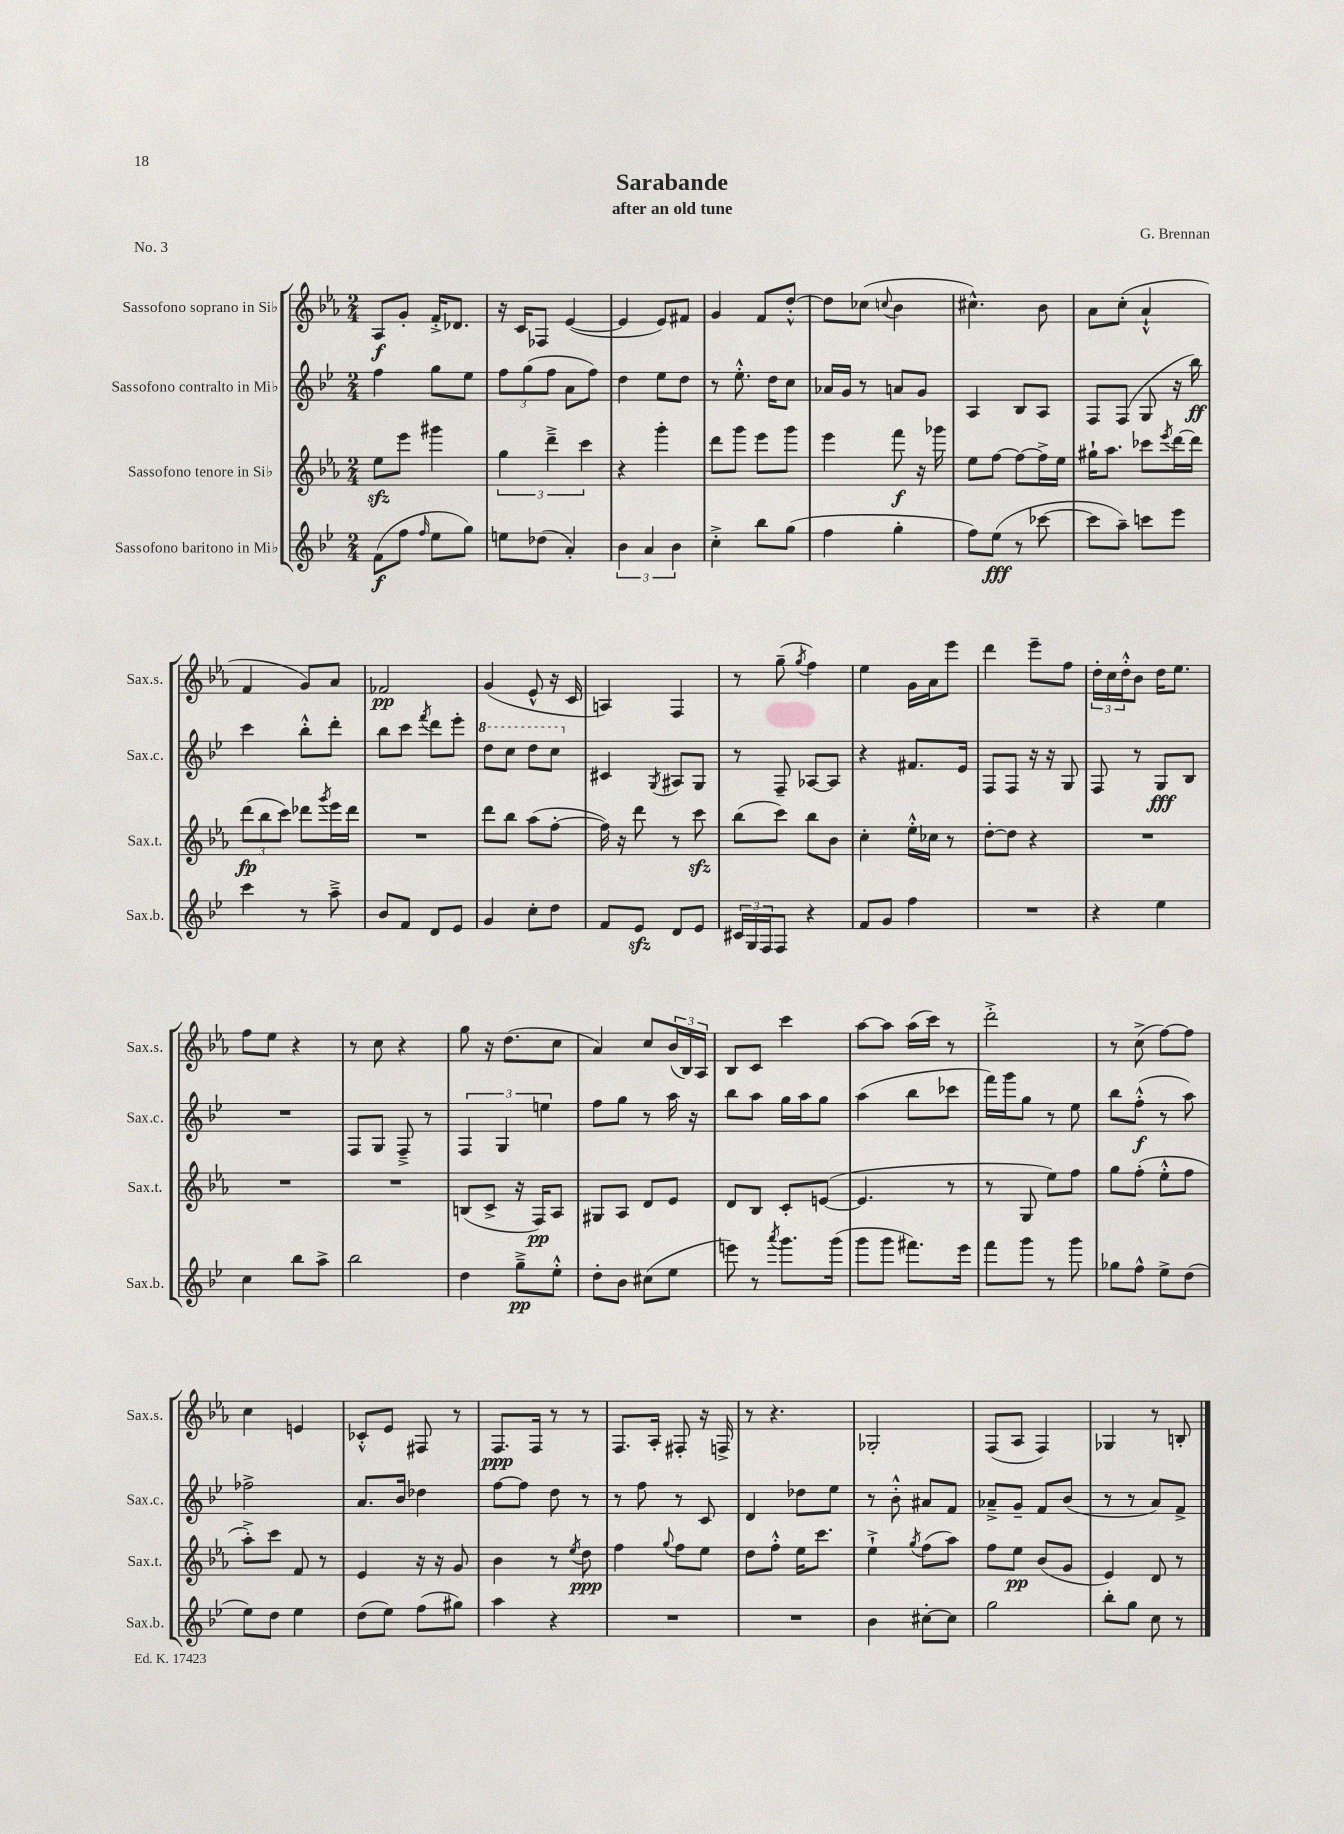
\header { title = "Sarabande" composer = "G. Brennan" subtitle = "after an old tune" piece = "No. 3" }
<<
\new StaffGroup <<
\new Staff = "s0" \with { instrumentName = "Sassofono soprano in Sib" shortInstrumentName = "Sax.s." } {
    \clef treble \key ees \major \numericTimeSignature \time 2/4
    aes8\f g'8-. f'16-.-> des'8. |
    r16 c'16 fes8 ees'4~( |
    ees'4 ees'8) fis'8 |
    g'4 f'8 d''8~-.-^ |
    d''8 ces''8( \appoggiatura { c''8 } bes'4 |
    cis''4.-^) bes'8 |
    aes'8 c''8-.( aes'4-!-^ |
    f'4 g'8) aes'8 |
    fes'2\pp |
    g'4( ees'8-^ r16 c'16 |
    a4) f4 |
    r8 g''8--( \acciaccatura { g''8 } f''4) |
    ees''4 g'16 aes'16 ees'''8 |
    d'''4 ees'''8-- f''8 |
    \tuplet 3/2 { d''16-. c''16 d''16-.-^ } bes'8 d''16 ees''8. |
    f''8 ees''8 r4 |
    r8 c''8 r4 |
    g''8 r16 d''8.( c''8 |
    aes'4) c''8 \tuplet 3/2 { bes'16( bes16) aes16 } |
    bes8 c'8 c'''4 |
    aes''8~ aes''8 aes''16( c'''16) r8 |
    d'''2-.-> |
    r8 c''8->( f''8~) f''8 |
    c''4 e'4 |
    ces'8-.-^ ees'8 fis8 r8 |
    f8.\ppp f16 r8 r8 |
    f8. aes16-. fis8-. r16 f16-> |
    r8 r4. |
    ges2-. |
    f8( aes8 f4) |
    ges4 r8 b8-. \bar "|." |
}
\new Staff = "s1" \with { instrumentName = "Sassofono contralto in Mib" shortInstrumentName = "Sax.c." } {
    \clef treble \key bes \major \numericTimeSignature \time 2/4
    f''4 g''8 ees''8 |
    \tuplet 3/2 { f''8 g''8( f''8 } a'8 f''8) |
    d''4 ees''8 d''8 |
    r8 ees''8.-.-^ d''16 c''8 |
    aes'16 g'16 r8 a'8 g'8 |
    a4 bes8 a8 |
    f8 f8( g8 r16 bes''16\ff) |
    c'''4 bes''8-.-^ d'''8-. |
    bes''8 c'''8 \acciaccatura { f'''8 } d'''8 ees'''8-. |
    \ottava #1 d'''8 c'''8 d'''8 c'''8 \ottava #0 |
    cis'4 \acciaccatura { g8 } ais8 g8 |
    r8 f8-- aes8~ aes8 |
    r4 fis'8. ees'16 |
    f8 f8 r16 r16 g8 |
    f8 r8 g8\fff bes8 |
    R2 |
    f8 g8 f8---> r8 |
    \tuplet 3/2 { f4 g4 e''4 } |
    f''8 g''8 r8 a''16 r16 |
    bes''8 a''8 g''16 a''16 g''8 |
    a''4( bes''8 ces'''8 |
    f'''16) g'''16 g''8 r8 ees''8 |
    bes''8 f''8-.-^\f( r8 a''8) |
    fes''2-> |
    a'8. bes'16 des''4 |
    f''8~ f''8 d''8 r8 |
    r8 f''8 r8 c'8 |
    d'4 des''8 ees''8 |
    r8 bes'8-.-^ ais'8 f'8 |
    aes'8---> g'8-- f'8 bes'8( |
    r8 r8 a'8) f'8-> \bar "|." |
}
\new Staff = "s2" \with { instrumentName = "Sassofono tenore in Sib" shortInstrumentName = "Sax.t." } {
    \clef treble \key ees \major \numericTimeSignature \time 2/4
    ees''8\sfz ees'''8 gis'''4 |
    \tuplet 3/2 { g''4 d'''4---> c'''4 } |
    r4 g'''4-. |
    d'''8 g'''8 ees'''8 g'''8 |
    ees'''4 f'''8\f r16 ges'''16 |
    ees''8 f''8~ f''8~ f''16-> ees''16 |
    gis''16-! aes''8. ces'''8 \acciaccatura { ees'''8 } d'''16~ d'''16 |
    \tuplet 3/2 { d'''8\fp( bes''8 c'''8) } des'''8 \acciaccatura { g'''8 } ees'''16 des'''16 |
    R2 |
    d'''8 bes''8 aes''8( f''8~-. |
    f''16) r16 d'''8 r8 c'''8\sfz |
    bes''8( c'''8) bes''8 bes'8 |
    c''4-. ees''16-.-^ ces''16 r8 |
    d''8~-. d''8 r4 |
    R2 |
    R2 |
    R2 |
    b8( c'8-> r16 f16\pp) aes8 |
    gis8 aes8 d'8 ees'8 |
    d'8 bes8 c'8-. e'8~( |
    e'4. r8 |
    r8 g8 ees''8) f''8 |
    g''8 f''8-.( ees''8-.-^ f''8 |
    aes''8-.->) c'''8 f'8 r8 |
    ees'4 r16 r16 g'8 |
    bes'4 r8 \acciaccatura { ees''8 } d''8\ppp |
    f''4 \appoggiatura { g''8 } f''8 ees''8 |
    d''8 f''8-.-^ ees''16 c'''8. |
    ees''4-!-> \acciaccatura { g''8 } f''8( aes''8) |
    f''8 ees''8\pp bes'8( g'8 |
    ees'4) d'8 r8 \bar "|." |
}
\new Staff = "s3" \with { instrumentName = "Sassofono baritono in Mib" shortInstrumentName = "Sax.b." } {
    \clef treble \key bes \major \numericTimeSignature \time 2/4
    f'8\f( f''8 \grace { f''16 } ees''8 g''8) |
    e''8 des''8( a'4-.) |
    \tuplet 3/2 { bes'4 a'4 bes'4 } |
    c''4-.-> bes''8 g''8( |
    f''4 g''4-. |
    f''8) ees''8\fff( r8 ces'''8~ |
    ces'''8 a''8--) c'''8 ees'''8 |
    c'''4 r8 a''8---> |
    bes'8 f'8 d'8 ees'8 |
    g'4 c''8-. d''8 |
    f'8 ees'8\sfz d'8 ees'8 |
    \tuplet 3/2 { cis'16 g16 f16 } f8 r4 |
    f'8 g'8 f''4 |
    R2 |
    r4 ees''4 |
    c''4 bes''8 a''8-> |
    bes''2 |
    d''4 g''8--->\pp ees''8-.-^ |
    d''8-. bes'8 cis''8( ees''8 |
    e'''8) r8 \acciaccatura { a'''8 } g'''8. g'''16( |
    g'''8 g'''8 fis'''8.) ees'''16 |
    f'''8 g'''8 r8 g'''8 |
    ges''8 f''8-^ ees''8-> d''8( |
    ees''8) d''8 ees''4 |
    d''8( ees''8) f''8( gis''8) |
    a''4 r4 |
    R2 |
    R2 |
    bes'4 cis''8~-. cis''8 |
    g''2 |
    bes''8-. g''8 c''8 r8 \bar "|." |
}
>>
>>
\layout { \context { \Score \remove "Bar_number_engraver" } }
